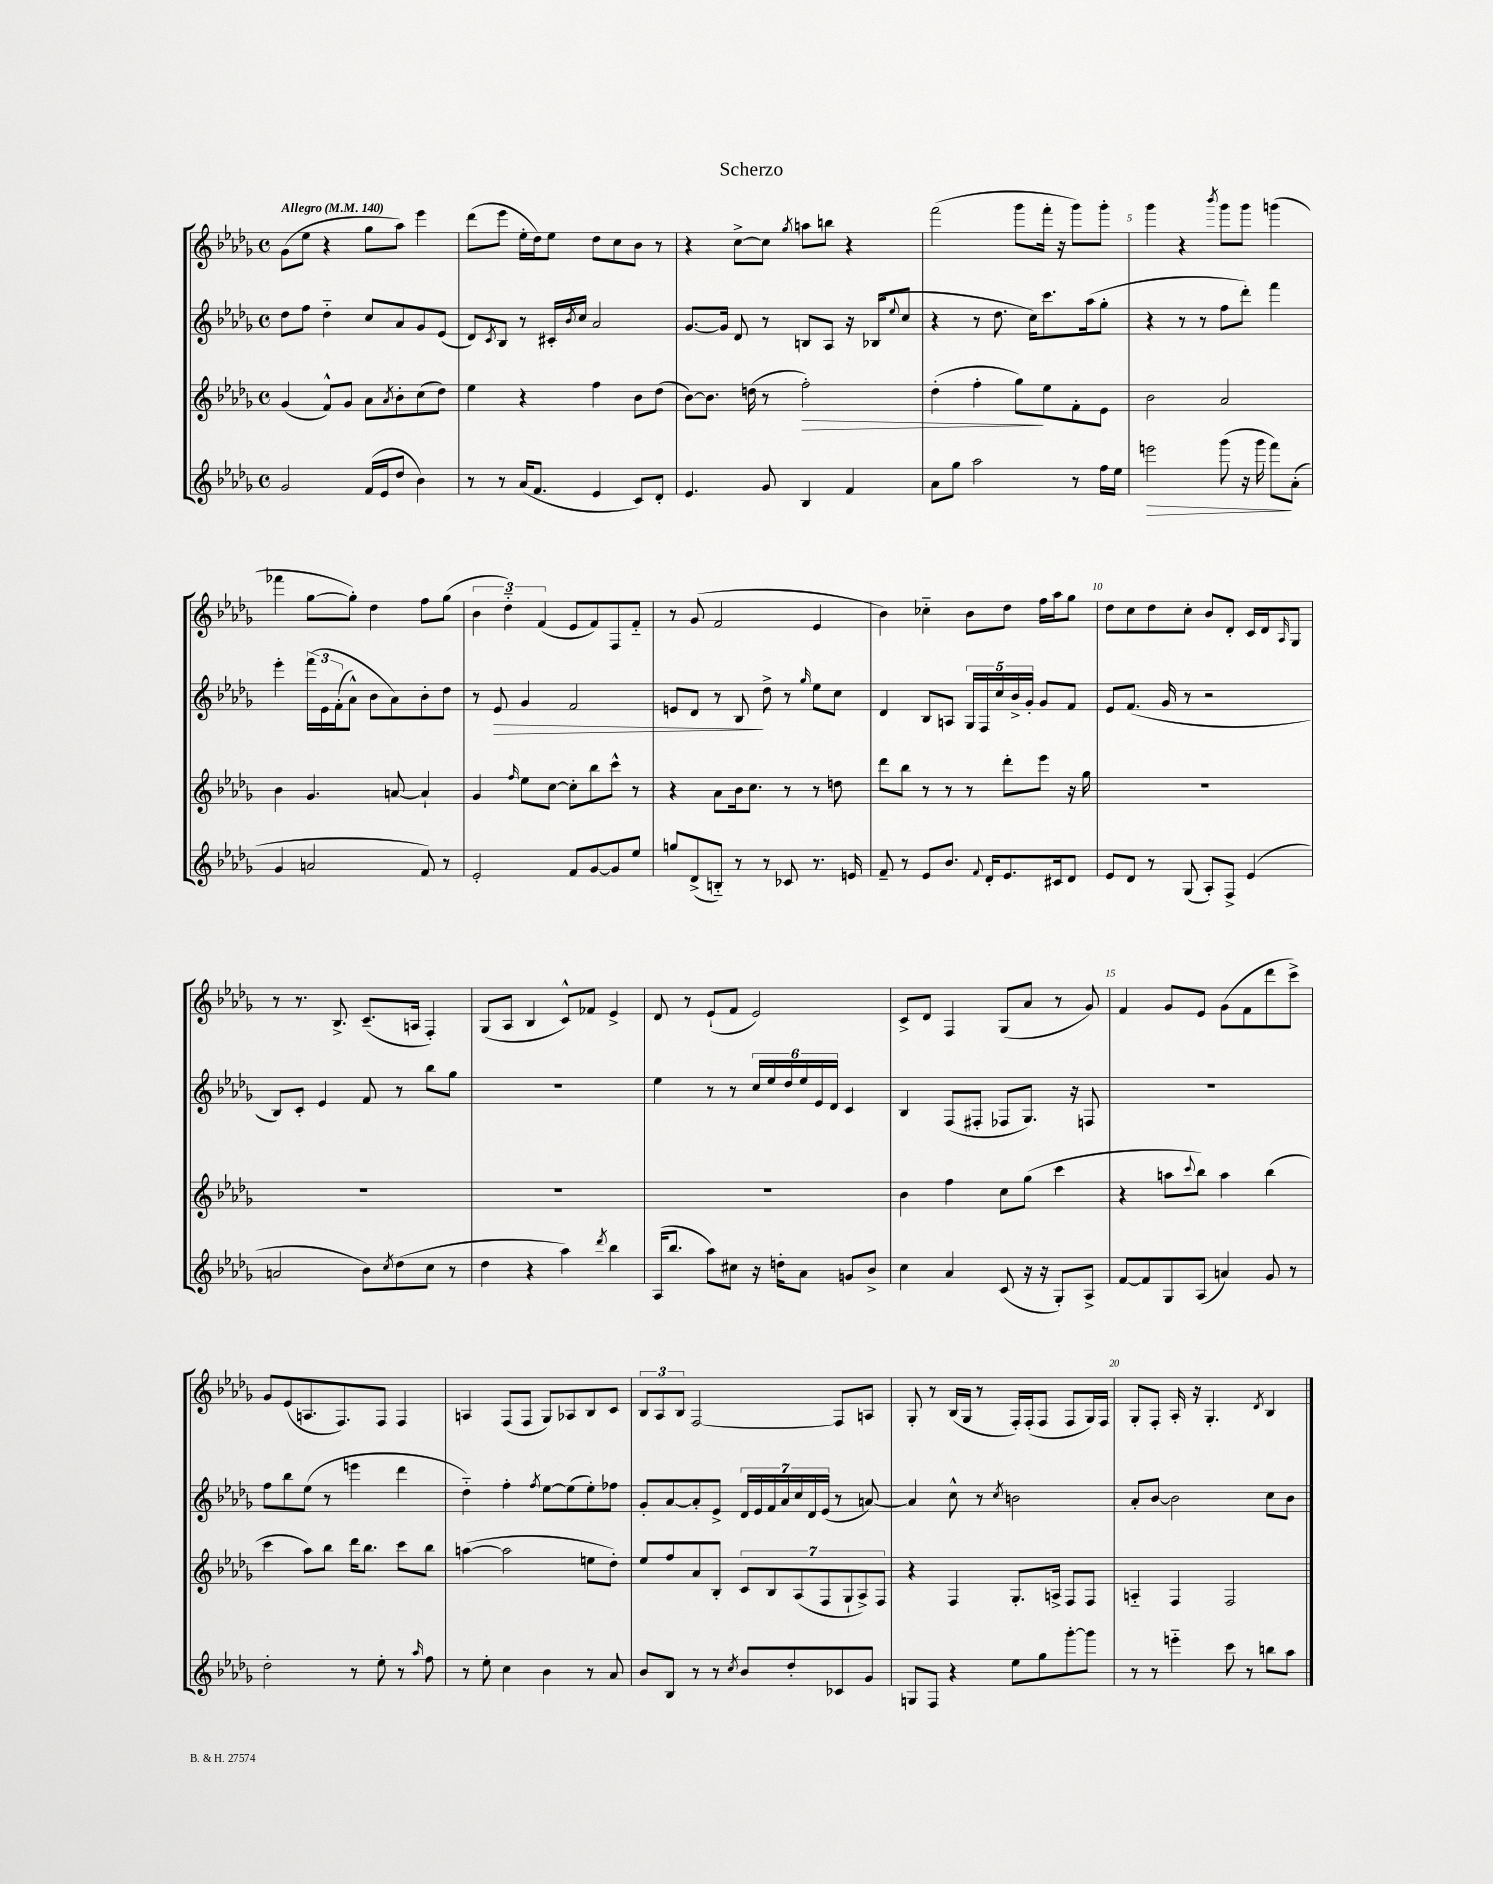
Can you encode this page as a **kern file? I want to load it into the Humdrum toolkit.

**kern	**dynam	**kern	**dynam	**kern	**dynam	**kern
*part4	*part4	*part3	*part3	*part2	*part2	*part1
*staff4	*staff4	*staff3	*staff3	*staff2	*staff2	*staff1
*clefG2	*	*clefG2	*	*clefG2	*	*clefG2
*k[b-e-a-d-g-]	*	*k[b-e-a-d-g-]	*	*k[b-e-a-d-g-]	*	*k[b-e-a-d-g-]
*M4/4	*	*M4/4	*	*M4/4	*	*M4/4
*met(c)	*	*met(c)	*	*met(c)	*	*met(c)
*MM140	*	*MM140	*	*MM140	*	*MM140
=1	=1	=1	=1	=1	=1	=1
!	!	!	!	!	!	!LO:TX:a:B:t=Allegro
2g-/	.	(4g-/	.	8dd-\L	.	(8g-\L
.	.	.	.	8ff\J	.	8ee-\J
.	.	8f^^/L)	.	4dd-\	.	4r
.	.	8g-/J	.	.	.	.
(16f/LL	.	8a-\L	.	8cc/L	.	8gg-\L
16e-/J	.	.	.	.	.	.
.	.	8qa-/	.	.	.	.
8dd-/J	.	8b-'\	.	8a-/	.	8aa-\J)
4b-\)	.	(8cc\	.	8g-/	.	4eee-\
.	.	8dd-\J)	.	(8e-/J	.	.
=2	=2	=2	=2	=2	=2	=2
8r	.	4ee-\	.	8d-/L)	.	(8ddd-\L
.	.	.	.	8qc/	.	.
8r	.	.	.	8B-/J	.	8eee-\J
(16a-/KL	.	4r	.	8r	.	16ee-'\LL
8.f/J	.	.	.	.	.	16dd-\J)
.	.	.	.	16c#X'/LL	.	8ee-\J
.	.	.	.	8qb-/	.	.
.	.	.	.	16cc/JJ	.	.
4e-/	.	4ff\	.	2a-/	.	8dd-\L
.	.	.	.	.	.	8cc\
8c/L)	.	8b-\L	.	.	.	8b-\J
8d-'/J	.	(8dd-\J	.	.	.	8r
=3	=3	=3	=3	=3	=3	=3
4.e-/	.	[8b-\L)	.	[8.g-/L	.	4r
.	.	8.b-\J]	.	.	.	.
.	.	.	.	16g-/Jk]	.	.
.	.	.	.	8d-/	.	[8cc^\L
.	.	(16ddn\	.	.	.	.
8g-/	.	8r	.	8r	.	8cc\J]
.	.	.	.	.	.	8qgg-/
!	!	!	!LO:HP:b	!	!	!
4B-/	.	2ff'\)	>	8Bn/L	.	8aan\L
.	.	.	.	8A-/J	.	8bbn\J
4f/	.	.	.	16r	.	4r
.	.	.	.	(16B-X/KL	.	.
.	.	.	.	8qqee-/	.	.
.	.	.	.	8cc/J	.	.
=4	=4	=4	=4	=4	=4	=4
8a-\L	.	(4dd-'\	.	4r	.	(2fff\
8gg-\J	.	.	.	.	.	.
2aa-\	.	4ff'\	.	8r	.	.
.	.	.	.	8.dd-\	.	.
.	.	8gg-\L)	.	.	.	8ggg-\L
.	.	.	.	16cc\KL)	.	.
.	.	8ee-\	]	8.ccc\	.	16fff'\Jk
.	.	.	.	.	.	16r
8r	.	8f'\	.	.	.	8ggg-\L)
.	.	.	.	(16aa-\k	.	.
16ff\LL	.	8e-\J	.	8gg-'\J	.	8ggg-'\J
16ee-\JJ	.	.	.	.	.	.
=5	=5	=5	=5	=5	=5	=5
!	!LO:HP:b	!	!	!	!	!
2eeen\	>	2b-\	.	4r	.	4ggg-\
.	.	.	.	8r	.	4r
.	.	.	.	8r	.	.
.	.	.	.	.	.	8qbbb-/
(8ggg-\	.	2a-/	.	8ff\L	.	8ggg-\L
16r	.	.	.	8ddd-'\J)	.	8ggg-\J
16ggg-\	.	.	.	.	.	.
8fff\L)	.	.	.	4fff\	.	(4gggn\
(8a-'\J	]	.	.	.	.	.
!!LO:LB:g=z
=6	=6	=6	=6	=6	=6	=6
4g-/	.	4b-\	.	4eee-'\	.	4fff-X\
2an/	.	4.g-/	.	(24fff\LL	.	[8gg-\L
.	.	.	.	24e-\	.	.
.	.	.	.	(24f'\J	.	.
.	.	.	.	8a-^^\J)	.	8gg-'\J])
.	.	.	.	8b-\L	.	4dd-\
.	.	[8an/	.	8a-\)	.	.
8f/)	.	4a`/]	.	8b-'\	.	8ff\L
8r	.	.	.	8dd-\J	.	(8gg-\J
=7	=7	=7	=7	=7	=7	=7
2e-'/	.	4g-/	.	8r	.	6b-\
!	!	!	!	!	!LO:HP:b	!
.	.	.	.	8e-/	>	.
.	.	.	.	.	.	6dd-\)
.	.	16qqff/	.	.	.	.
.	.	8ee-\L	.	4g-/	.	.
.	.	.	.	.	.	(6f/
.	.	[8cc\J	.	.	.	.
8f/L	.	8cc'\L]	.	2f/	.	8e-/L
[8g-/	.	8bb-\	.	.	.	8f/)
8g-/]	.	8ccc^^\J	.	.	.	8F/
8ee-/J	.	8r	.	.	.	8f/J
=8	=8	=8	=8	=8	=8	=8
8ggn/L	.	4r	.	8en/L	.	8r
(8d-^/	.	.	.	8d-/J	.	(8g-/
8Bn/J)	.	8a-\L	.	8r	.	2f/
8r	.	16b-\k	.	8B-/	.	.
.	.	8.cc\J	.	.	.	.
8r	.	.	.	8dd-^\	]	.
8c-X/	.	8r	.	8r	.	.
.	.	.	.	16qqgg-/	.	.
8.r	.	8r	.	8ee-\L	.	4e-/
.	.	8ddn\	.	8cc\J	.	.
16en/	.	.	.	.	.	.
=9	=9	=9	=9	=9	=9	=9
8f~/	.	8ddd-\L	.	4d-/	.	4b-\)
8r	.	8bb-\J	.	.	.	.
8e-/L	.	8r	.	8B-/L	.	4cc-X\
8.b-/J	.	8r	.	8An/J	.	.
.	.	8r	.	20G-/LL	.	8b-\L
.	.	.	.	20F/	.	.
8qqf/	.	.	.	.	.	.
16d-'/KL	.	.	.	.	.	.
.	.	.	.	20cc/	.	.
8.e-/	.	8ddd-'\L	.	.	.	8dd-\J
.	.	.	.	20b-^/	.	.
.	.	.	.	20g-'/JJ	.	.
.	.	8eee-\J	.	8g-/L	.	16ff\LL
16c#X/k	.	.	.	.	.	16aa-\J
8d-/J	.	16r	.	8f/J	.	8gg-\J
.	.	16gg-\	.	.	.	.
=10	=10	=10	=10	=10	=10	=10
8e-/L	.	1r	.	8e-/L	.	8dd-\L
8d-/J	.	.	.	(8.f/J	.	8cc\
8r	.	.	.	.	.	8dd-\
.	.	.	.	16g-/	.	.
(8G-/	.	.	.	8r	.	8cc'\J
8A-'/L)	.	.	.	2r	.	8b-/L
8F^/J	.	.	.	.	.	8d-'/J
(4e-/	.	.	.	.	.	16c/LL
.	.	.	.	.	.	16d-/J
.	.	.	.	.	.	16qqA-/
.	.	.	.	.	.	8G-/J
!!LO:LB:g=z
=11	=11	=11	=11	=11	=11	=11
2an/	.	1r	.	8B-/L)	.	8r
.	.	.	.	8c'/J	.	8.r
.	.	.	.	4e-/	.	.
.	.	.	.	.	.	8.B-^/
8b-\L)	.	.	.	8f/	.	(8.c~/L
8qcc/	.	.	.	.	.	.
(8dd-\	.	.	.	8r	.	.
.	.	.	.	.	.	16An/Jk
8cc\J	.	.	.	8bb-\L	.	4F'/)
8r	.	.	.	8gg-\J	.	.
=12	=12	=12	=12	=12	=12	=12
4dd-\	.	1r	.	1r	.	(8G-/L
.	.	.	.	.	.	8A-/J
4r	.	.	.	.	.	4B-/
4aa-\)	.	.	.	.	.	8c^^/L)
.	.	.	.	.	.	8f-X/J
8qddd-/	.	.	.	.	.	.
4bb-\	.	.	.	.	.	4e-^/
=13	=13	=13	=13	=13	=13	=13
(16A-/KL	.	1r	.	4ee-\	.	8d-/
8.bb-/J	.	.	.	.	.	.
.	.	.	.	.	.	8r
8aa-\L)	.	.	.	8r	.	(8e-`/L
8cc#X\J	.	.	.	8r	.	8f/J
16r	.	.	.	24cc/LL	.	2e-/)
.	.	.	.	24ee-/	.	.
16ddn'\KL	.	.	.	.	.	.
.	.	.	.	24dd-/	.	.
8a-\J	.	.	.	24ee-/	.	.
.	.	.	.	24e-/	.	.
.	.	.	.	24d-/JJ	.	.
8gn/L	.	.	.	4c/	.	.
8b-^/J	.	.	.	.	.	.
=14	=14	=14	=14	=14	=14	=14
4cc\	.	4b-\	.	4B-/	.	8c^/L
.	.	.	.	.	.	8d-/J
4a-/	.	4ff\	.	(8F/L	.	4F/
.	.	.	.	8F#X'/J	.	.
(8c/	.	8cc\L	.	8F-X/L	.	(8G-/L
16r	.	(8gg-\J	.	8.G-/J)	.	8a-/J
16r	.	.	.	.	.	.
8G-'/L)	.	4ccc\	.	.	.	8r
.	.	.	.	16r	.	.
8A-^/J	.	.	.	8Fn/	.	8g-/)
=15	=15	=15	=15	=15	=15	=15
[8f/L	.	4r	.	1r	.	4f/
8f/]	.	.	.	.	.	.
8G-/	.	8aan\L	.	.	.	8g-/L
.	.	8qqccc/	.	.	.	.
(8A-/J	.	8bb-\J)	.	.	.	8e-/J
4an/)	.	4aa\	.	.	.	(8g-\L
.	.	.	.	.	.	8f\
8g-/	.	(4bb-\	.	.	.	8ddd-\
8r	.	.	.	.	.	8ccc^\J)
!!LO:LB:g=z
=16	=16	=16	=16	=16	=16	=16
2dd-'\	.	4ccc\	.	8ff\L	.	8g-/L
.	.	.	.	8bb-\	.	(8e-/
.	.	8aa-\L)	.	(8ee-\J	.	8.An/
.	.	8bb-\J	.	8r	.	.
.	.	.	.	.	.	8.F/)
8r	.	16ddd-\KL	.	4eeen\	.	.
.	.	8.bb-\J	.	.	.	.
8ee-'\	.	.	.	.	.	8F/J
8r	.	8ccc\L	.	4ddd-\	.	4F/
16qqaa-/	.	.	.	.	.	.
8ff\	.	8bb-\J	.	.	.	.
=17	=17	=17	=17	=17	=17	=17
8r	.	([4aan\	.	4dd-\)	.	4An/
8ee-'\	.	.	.	.	.	.
4cc\	.	2aa\]	.	4ff'\	.	(8F/L
.	.	.	.	.	.	8F/J
.	.	.	.	8qff/	.	.
4b-\	.	.	.	[8ee-\L	.	8G-/L)
.	.	.	.	(8ee-\]	.	8A-X/
8r	.	8een\L	.	8ee-'\)	.	8B-/
8a-/	.	8dd-'\J)	.	8ff-X\J	.	8c/J
=18	=18	=18	=18	=18	=18	=18
8b-/L	.	8ee-/L	.	8g-'/L	.	12B-/L
.	.	.	.	.	.	12A-/
8B-/J	.	8ff/	.	[8a-/	.	.
.	.	.	.	.	.	12B-/J
8r	.	8a-/	.	8a-'/]	.	[2F/
8r	.	8B-'/J	.	8e-^/J	.	.
8qcc/	.	.	.	.	.	.
8b-/L	.	14c/L	.	28d-/LL	.	.
.	.	.	.	28e-/	.	.
.	.	14B-/	.	28f/	.	.
.	.	.	.	28a-/	.	.
8dd-'/	.	.	.	.	.	.
.	.	(14A-/	.	28cc/	.	.
.	.	.	.	28d-/	.	.
.	.	14F/	.	(28e-/JJ	.	.
8c-X/	.	.	.	8r	.	8F/L]
.	.	14G-`/	.	.	.	.
.	.	14A-^/)	.	.	.	.
8g-/J	.	.	.	[8an/)	.	8An/J
.	.	14F/J	.	.	.	.
=19	=19	=19	=19	=19	=19	=19
8Gn/L	.	4r	.	4a/]	.	8G-'/
8F/J	.	.	.	.	.	8r
4r	.	4F/	.	8cc^^\	.	(16B-/LL
.	.	.	.	.	.	16G-/JJ
.	.	.	.	8r	.	8r
.	.	.	.	8qcc/	.	.
8ee-\L	.	8.G-'/L	.	2bn\	.	16F'/LL)
.	.	.	.	.	.	(16F'/J
8gg-\	.	.	.	.	.	8F/J
.	.	16An^/Jk	.	.	.	.
[8ggg-'\	.	8F/L	.	.	.	8F/L
8ggg-\J]	.	8F/J	.	.	.	16G-/L)
.	.	.	.	.	.	16F/JJ
=20	=20	=20	=20	=20	=20	=20
8r	.	4An/	.	8a-'/L	.	8G-'/L
8r	.	.	.	[8b-/J	.	8F'/J
4eeen\	.	4F/	.	2b-\]	.	16A-'/
.	.	.	.	.	.	16r
.	.	.	.	.	.	4.G-'/
8ccc\	.	2F/	.	.	.	.
8r	.	.	.	.	.	.
.	.	.	.	.	.	8qd-/
8bbn\L	.	.	.	8cc\L	.	4B-/
8aa-\J	.	.	.	8b-\J	.	.
==	==	==	==	==	==	==
*-	*-	*-	*-	*-	*-	*-
